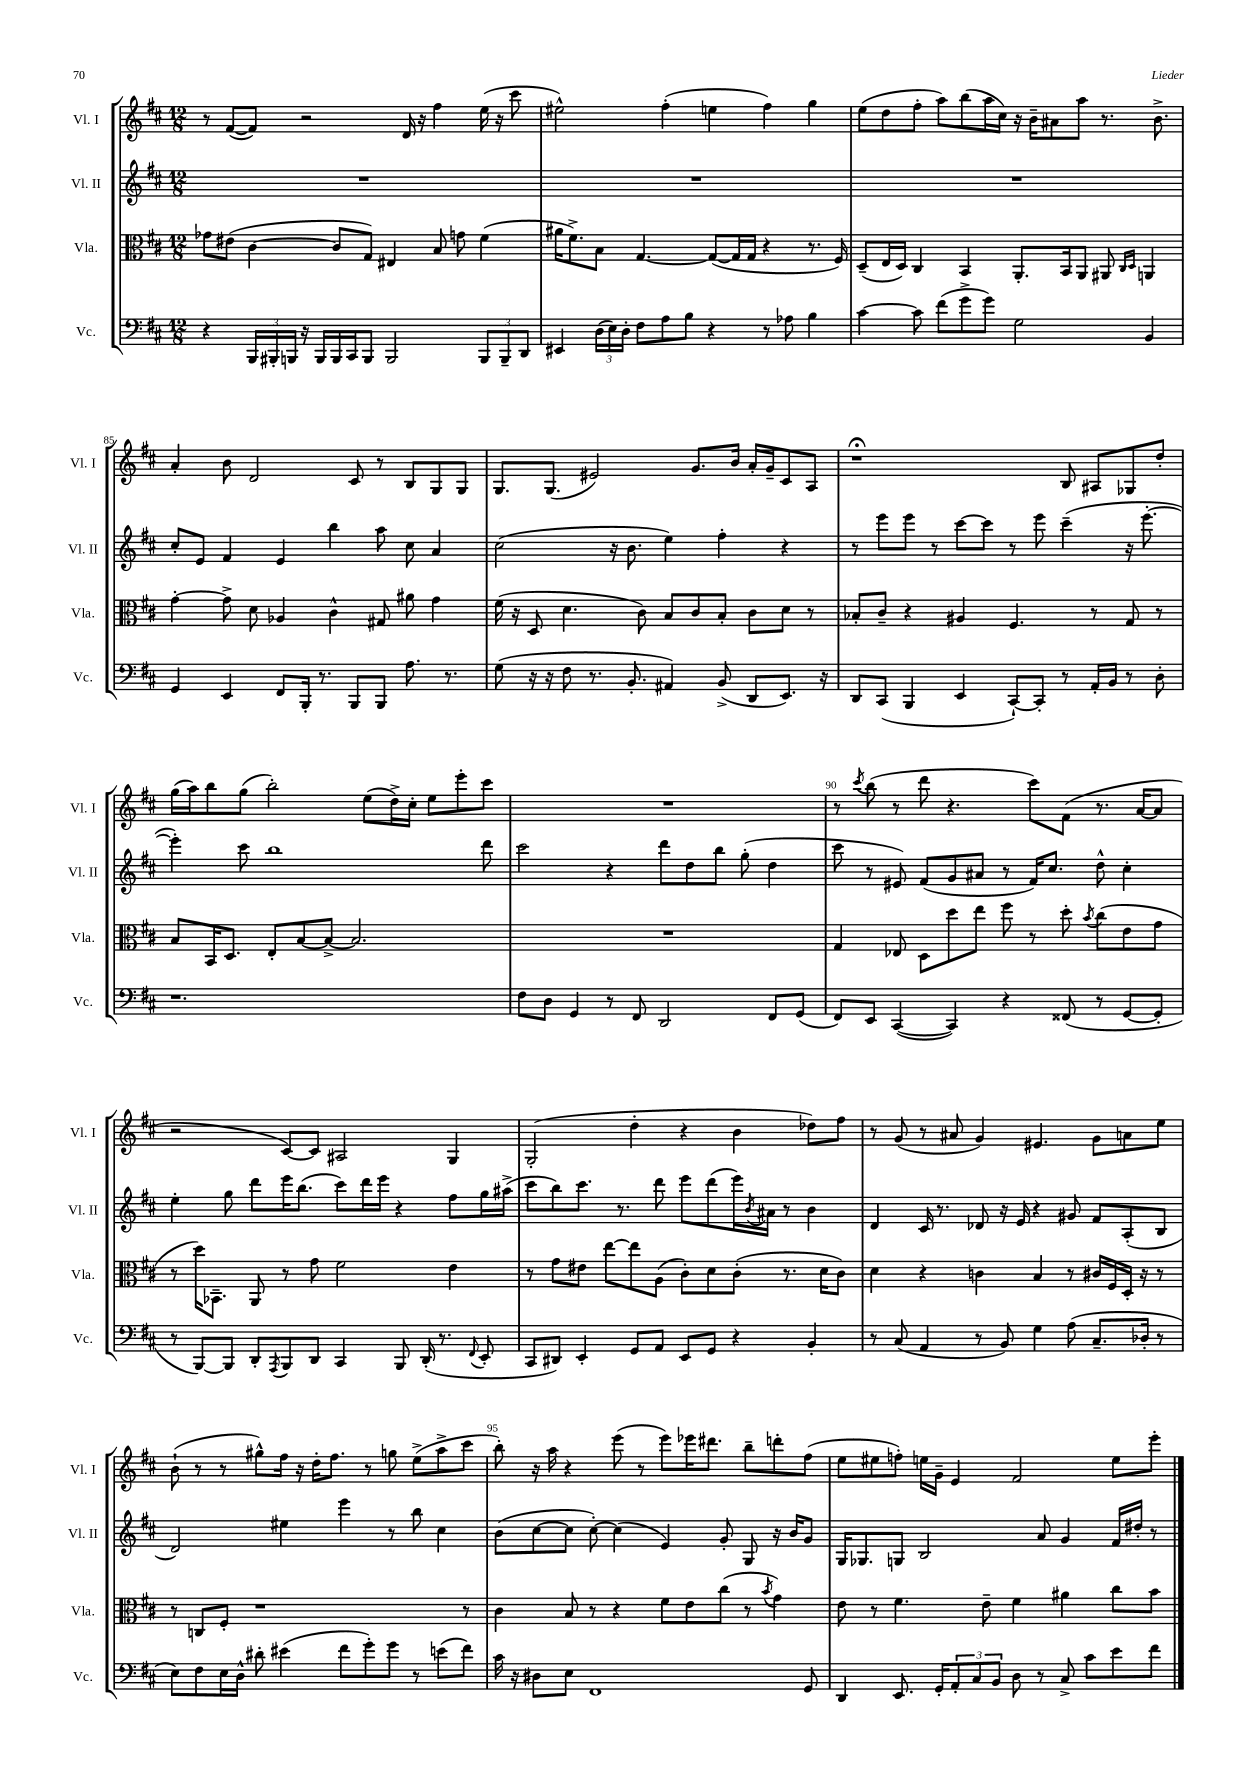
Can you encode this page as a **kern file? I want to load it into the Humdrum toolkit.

**kern	**kern	**kern	**kern
*part4	*part3	*part2	*part1
*staff4	*staff3	*staff2	*staff1
*I"Vc.	*I"Vla.	*I"Vl. II	*I"Vl. I
*I'Vc.	*I'Vla.	*I'Vl. II	*I'Vl. I
*clefF4	*clefC3	*clefG2	*clefG2
*k[f#c#]	*k[f#c#]	*k[f#c#]	*k[f#c#]
*M12/8	*M12/8	*M12/8	*M12/8
=82	=82	=82	=82
4r	8g-X\L	1.r	8r
.	(8e#X\J	.	([8f#/L
24BBB/LL	[4c#\	.	8f#/J])
24BBB#X'/	.	.	.
24BBBn/JJ	.	.	.
16r	.	.	2r
16BBB/LL	.	.	.
16BBB/	8c#/L]	.	.
16CC#/J	.	.	.
8BBB/J	8G/J)	.	.
2BBB/	4E#X/	.	.
.	.	.	16d/
.	.	.	16r
.	8B/	.	4ff#\
.	8gn\	.	.
12BBB/L	(4f#\	.	(16ee\
.	.	.	16r
12BBB~/	.	.	.
.	.	.	8ccc#\
12DD/J	.	.	.
=83	=83	=83	=83
4EE#X/	16a#X\KL	1.r	2ee#X^^\)
.	8.f#^\)	.	.
(24D\LL	8B\J	.	.
24E\)	.	.	.
24D'\JJ	.	.	.
8F#\L	[4.G/	.	.
8A\	.	.	(4ff#'\
8B\J	.	.	.
4r	(8G/L_	.	4een\
.	16G/L]	.	.
.	16G/JJ	.	.
8r	4r	.	4ff#\)
8A-X\	.	.	.
4B\	8.r	.	4gg\
.	16F#/)	.	.
=84	=84	=84	=84
[4c#\	(8D~/L	1.r	(8ee\L
.	16E/L	.	8dd\
.	16D/JJ)	.	.
8c#\]	4C#/	.	8ff#'\J
(8f#\L	.	.	8aa\L)
8g^\	4BB/	.	(8bb\
8g\J)	.	.	16aa\L
.	.	.	16cc#\JJ)
2G\	8.AA'/L	.	16r
.	.	.	16b~\KL
.	.	.	8a#X\
.	16BB/k	.	.
.	8AA/J	.	8aa\J
.	8AA#X/	.	8.r
.	16qqC#/LL	.	.
.	16qqD/JJ	.	.
4BB/	4AAn/	.	.
.	.	.	8.b^\
!!LO:LB:g=z
=85	=85	=85	=85
4GG/	[4g'\	8cc#'/L	4a'/
.	.	8e/J	.
4EE/	8g^\]	4f#/	8b\
.	8d\	.	2d/
8FF#/L	4A-X/	4e/	.
16BBB'/Jk	.	.	.
8.r	.	.	.
.	4c#^^\	4bb\	.
8BBB/L	.	.	8c#/
8BBB/J	8G#X/	8aa\	8r
8.A\	8a#X\	8cc#\	8B/L
.	4g\	4a/	8G/
8.r	.	.	.
.	.	.	8G/J
=86	=86	=86	=86
(8G\	(16f#\	(2cc#\	8.G/L
.	16r	.	.
16r	8D/	.	.
16r	.	.	(8.G/J
8F#\	4.d\	.	.
8.r	.	.	2e#X/)
.	.	16r	.
8.BB'/	.	8.b\	.
.	8c#\)	.	.
4AA#X/)	8B/L	4ee\)	.
.	8c#/	.	8.g/L
(8BB^/	8B'/J	4ff#'\	.
.	.	.	16b/Jk
8DD/L	8c#\L	.	16a'/LL
.	.	.	16g~/J
8.EE/J)	8d\J	4r	8c#/
.	8r	.	8A/J
16r	.	.	.
=87	=87	=87	=87
8DD/L	8B-X'/L	8r	1r;<
(8CC#/J	8c#~/J	8eee\L	.
4BBB/	4r	8eee\J	.
.	.	8r	.
4EE/	4A#X/	[8ccc#\L	.
.	.	8ccc#\J]	.
[8CC#`/L)	4.F#/	8r	.
8CC#'/J]	.	8eee\	.
8r	.	(4ccc#~\	8B/
16AA'/LL	8r	.	8A#X/L
16BB/JJ	.	.	.
8r	8G/	16r	8G-X/
.	.	[8.eee'\	.
8D'\	8r	.	8dd'/J
!!LO:LB:g=z
=88	=88	=88	=88
1.r	8B/L	4eee'\])	(16gg\LL
.	.	.	16aa\J)
.	16BB/K	.	8bb\
.	8.D/J	.	.
.	.	8ccc#\	(8gg\J
.	8E'/L	1bb	2bb'\)
.	[8B/	.	.
.	8B^/J_	.	.
.	2.B/]	.	.
.	.	.	(8ee\L
.	.	.	16dd^\L)
.	.	.	16cc#'\JJ
.	.	.	8ee\L
.	.	.	8eee'\
.	.	8ddd\	8ccc#\J
=89	=89	=89	=89
8F#\L	1.r	2ccc#\	1.r
8D\J	.	.	.
4GG/	.	.	.
8r	.	4r	.
8FF#/	.	.	.
2DD/	.	8ddd\L	.
.	.	8dd\	.
.	.	8bb\J	.
.	.	(8gg'\	.
8FF#/L	.	4dd\	.
(8GG/J	.	.	.
=90	=90	=90	=90
8FF#/L)	4G/	8ccc#\	8r
.	.	.	8qccc#/
8EE/J	.	8r	(8bb\
([4CC#/	8E-X/	8e#X/)	8r
.	8D\L	(8f#/L	8ddd\
4CC#/])	8dd\	8g/	4.r
.	8ee\J	8a#X/J	.
4r	8ff#\	8r	.
.	8r	16f#/KL)	8ccc#\L)
.	.	8.cc#/J	.
(8FF##X/	8dd'\	.	(8f#\J
.	8qb/	.	.
8r	(8cc#\L	8dd^^\	8.r
[8GG/L	8e\	4cc#'\	.
.	.	.	[16a/KL
8GG'/J]	8g\J	.	8a/J]
!!LO:LB:g=z
=91	=91	=91	=91
8r	8r	4ee'\	2r
[8BBB/L)	16dd\KL)	.	.
.	8.BB-X~\J	.	.
8BBB/J]	.	8gg\	.
8DD'/L	8AA/	8ddd\L	.
8qAAA/	.	.	.
8BBB/	8r	16eee\K	[8c#/L)
.	.	(8.bb\J	.
8DD/J	8g\	.	8c#/J]
4CC#/	2f#\	8ccc#\L)	2A#X/
.	.	16ddd\L	.
.	.	16eee\JJ	.
8BBB/	.	4r	.
(16DD'/	.	.	.
8.r	.	.	.
.	4e\	8ff#\L	4G/
8qqFF#/	.	.	.
8EE'/	.	16gg\L	.
.	.	(16aa#X^\JJ	.
=92	=92	=92	=92
8CC#/L	8r	8ccc#\L	(2G'/
8DD#X/J)	8g\L	8bb\)	.
4EE'/	8e#X\J	8.ccc#\J	.
.	[8ee\L	.	.
.	.	8.r	.
8GG/L	8ee\]	.	4dd'\
8AA/J	(8A\J	8ddd\	.
8EE/L	8c#'\L)	8eee\L	4r
8GG/J	8d\	(8ddd\	.
4r	(8c#'\J	16eee\L)	4b\
.	.	8qb/	.
.	.	16a#X\JJ	.
.	8.r	8r	.
4BB'/	.	4b\	8dd-X\L)
.	16d\KL	.	.
.	8c#\J)	.	8ff#\J
=93	=93	=93	=93
8r	4d\	4d/	8r
(8C#/	.	.	(8g/
4AA/	4r	16c#/	8r
.	.	8.r	.
.	.	.	8a#X/
8r	4cn\	8d-X/	4g/)
8BB/)	.	16r	.
.	.	16e/	.
4G\	4B/	4r	4.e#X/
(8A\	8r	8g#X/	.
8.C#~/L	16c#X/LL	8f#/L	8g\L
.	16F#/	.	.
.	16D'/JJ	(8A'/	8an\
16D-X'/Jk	16r	.	.
8r	8r	8B/J	8ee\J
!!LO:LB:g=z
=94	=94	=94	=94
8E\L)	8r	2d/)	(8b`\
8F#\	8Cn/L	.	8r
16E\L	8F#'/J	.	8r
16D^^\JJ	.	.	.
8d#X'\	1r	.	8gg#X^^\L)
(4e#X\	.	4ee#X\	16ff#\Jk
.	.	.	16r
.	.	.	16dd'\KL
.	.	.	8.ff#\J
8f#\L	.	4eee\	.
8g'\)	.	.	8r
8g\J	.	8r	8ggn\
8r	.	8bb\	(8ee^\L
(8en\L	.	4cc#\	8aa^\
8f#\J)	8r	.	8ccc#\J
=95	=95	=95	=95
16c#\	4c#\	(8b\L	8bb'\)
16r	.	.	.
8D#X\L	.	[8cc#\	16r
.	.	.	16aa\
8E\J	8B/	8cc#\J]	4r
1FF#	8r	[8cc#'\)	.
.	4r	(4cc#\]	(8eee\
.	.	.	8r
.	8f#\L	4e/)	8eee\L)
.	8e\	.	16eee-X\K
.	.	.	8.ddd#X\J
.	(8cc#\J	8g'/	.
.	8r	8G/	8bb~\L
.	8qb/	.	.
.	4g\)	16r	8dddn'\
.	.	16b/KL	.
8GG/	.	8g/J	(8ff#\J
=96	=96	=96	=96
4DD/	8e\	16G/KL	8ee\L
.	.	8.G-X/	.
.	8r	.	8ee#X\
8.EE/	4.f#\	8Gn/J	8ffn'\J)
.	.	2B/	16een\LL
16GG'/KL	.	.	16g~\JJ
12AA'/	.	.	4e/
12C#/	.	.	.
.	8e~\	.	.
12BB/J	.	.	.
8D\	4f#\	.	2f#/
8r	.	8a/	.
8C#^/	4a#X\	4g/	.
8c#\L	.	.	.
8e\	8cc#\L	16f#/LL	8ee\L
.	.	16dd#X'/JJ	.
8f#\J	8b\J	8r	8eee'\J
==	==	==	==
*-	*-	*-	*-
